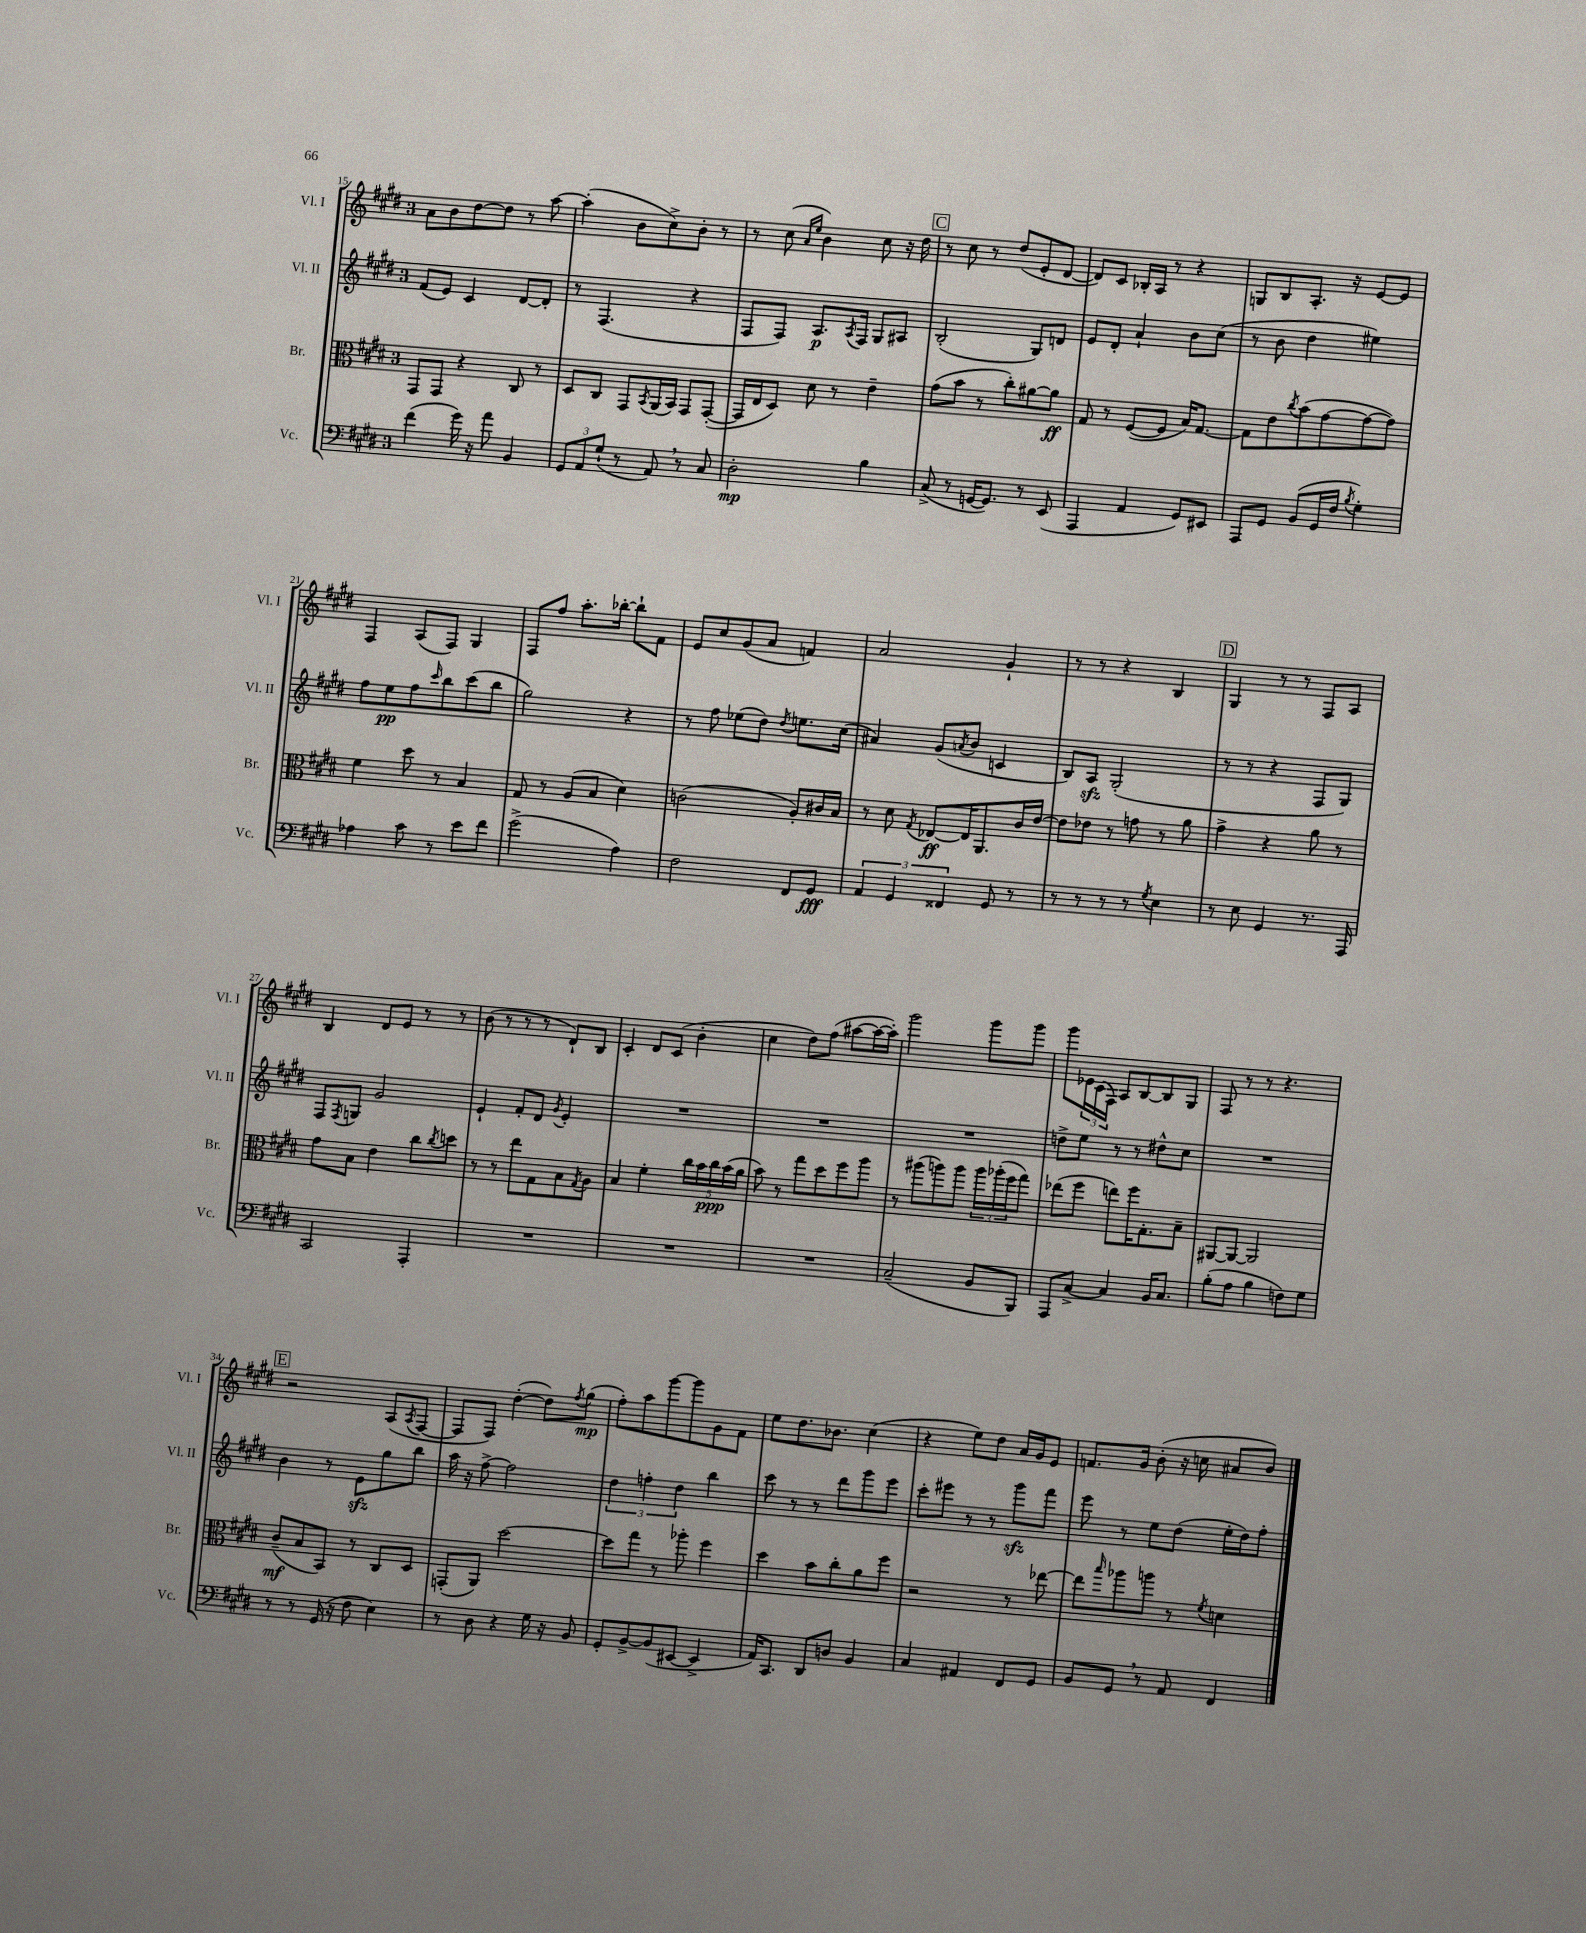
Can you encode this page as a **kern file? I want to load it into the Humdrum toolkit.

**kern	**dynam	**kern	**dynam	**kern	**dynam	**kern	**dynam
*part4	*part4	*part3	*part3	*part2	*part2	*part1	*part1
*staff4	*staff4	*staff3	*staff3	*staff2	*staff2	*staff1	*staff1
*I"Vc.	*	*I"Br.	*	*I"Vl. II	*	*I"Vl. I	*
*I'Vc.	*	*I'Br.	*	*I'Vl. II	*	*I'Vl. I	*
*clefF4	*	*clefC3	*	*clefG2	*	*clefG2	*
*k[f#c#g#d#]	*	*k[f#c#g#d#]	*	*k[f#c#g#d#]	*	*k[f#c#g#d#]	*
*M3/4	*	*M3/4	*	*M3/4	*	*M3/4	*
=15	=15	=15	=15	=15	=15	=15	=15
(4f#\	.	8GG#/L	.	(8f#/L	.	8a\L	.
.	.	8GG#/J	.	8e/J)	.	8b\	.
16g#\)	.	4r	.	4c#/	.	[8dd#\	.
16r	.	.	.	.	.	.	.
8a\	.	.	.	.	.	8dd#\J]	.
4BB/	.	8C#/	.	[8d#/L	.	8r	.
.	.	8r	.	8d#'/J]	.	[8aa\	.
=16	=16	=16	=16	=16	=16	=16	=16
12GG#/L	.	8D#/L	.	8r	.	(4aa'\]	.
12AA/	.	.	.	.	.	.	.
.	.	8C#/J	.	(4.F#/	.	.	.
(12G#`/J	.	.	.	.	.	.	.
8r	.	8GG#/L	.	.	.	8b\L	.
.	.	8qBB/	.	.	.	.	.
8AA,/)	.	(16AA/L	.	.	.	8cc#^\)	.
.	.	16BB/JJ)	.	.	.	.	.
8r	.	8GG#/L	.	4r	.	8b'\J	.
8C#/	.	([8GG#'/J	.	.	.	8r	.
=17	=17	=17	=17	=17	=17	=17	=17
2D#'\	mp	16GG#/LL]	.	8F#/L	.	8r	.
.	.	16E/J	.	.	.	.	.
.	.	8D#/J)	.	8F#/J)	.	(8cc#\	.
.	.	.	.	.	.	16qqa/LL	.
.	.	.	.	.	.	16qqee/JJ	.
.	.	8d#\	.	8.A/L	p	4b\)	.
.	.	8r	.	.	.	.	.
.	.	.	.	8qA/	.	.	.
.	.	.	.	16F#/Jk	.	.	.
4B\	.	4e~\	.	8G#/L	.	8cc#\	.
.	.	.	.	8A#X/J	.	16r	.
.	.	.	.	.	.	16dd#\	.
!!LO:REH:place=s1:t=C
=18	=18	=18	=18	=18	=18	=18	=18
(8C#^/	.	(8g#\L	.	(2B'/	.	8r	.
8r	.	8b\J	.	.	.	8cc#\	.
[16GGn/KL	.	8r	.	.	.	8r	.
8.GG/J])	.	.	.	.	.	.	.
.	.	8cc#'\L)	.	.	.	(8dd#/L	.
8r	.	[8a#X\	.	8G#/L)	.	8e'/	.
(8EE/	.	8a#\J]	ff	8dn/J	.	[8d#/J	.
=19	=19	=19	=19	=19	=19	=19	=19
4AAA/	.	8G#/	.	8e/L	.	8d#/L])	.
.	.	8r	.	8d#'/J	.	8c#/J	.
4AA/	.	([8F#/L	.	4a`/	.	16B-X'/LL	.
.	.	.	.	.	.	16A/JJ	.
.	.	8F#/J]	.	.	.	8r	.
8GG#/L)	.	16B/KL)	.	8b\L	.	4r	.
.	.	[8.G#/J	.	.	.	.	.
8EE#X/J	.	.	.	(8cc#\J	.	.	.
=20	=20	=20	=20	=20	=20	=20	=20
8AAA/L	.	8G#\L]	.	8r	.	8Gn/L	.
8GG#/J	.	8e\	.	8b\	.	8B/	.
.	.	8qcc#/	.	.	.	.	.
(8BB/L	.	(8b\	.	4dd#\	.	8.A'/J	.
16GG#/L	.	[8g#\	.	.	.	.	.
16F#/JJ	.	.	.	.	.	16r	.
8qB/	.	.	.	.	.	.	.
4G#'\)	.	8g#\_	.	4ee#X\)	.	[8e/L	.
.	.	8g#\J])	.	.	.	8e/J]	.
!!LO:LB:g=z
=21	=21	=21	=21	=21	=21	=21	=21
4A-X\	.	4f#\	.	8ff#\L	.	4F#/	.
.	.	.	.	8ee\	pp	.	.
8c#\	.	8dd#\	.	8ff#\	.	(8A/L	.
.	.	.	.	16qqccc#/	.	.	.
8r	.	8r	.	8bb\	.	8F#/J)	.
8e\L	.	4B/	.	(8ccc#\	.	4G#/	.
8f#\J	.	.	.	8bb\J	.	.	.
=22	=22	=22	=22	=22	=22	=22	=22
(2g#^\	.	8G#/	.	2gg#\)	.	8F#/L	.
.	.	8r	.	.	.	8ff#/J	.
.	.	(8A/L	.	.	.	8.aa'\L	.
.	.	8B/J	.	.	.	.	.
.	.	.	.	.	.	[16bb-X'\Jk	.
4A\)	.	4d#\)	.	4r	.	8bb-`\L]	.
.	.	.	.	.	.	8f#\J	.
=23	=23	=23	=23	=23	=23	=23	=23
2F#\	.	(2cn\	.	8r	.	8e/L	.
.	.	.	.	8ff#\	.	8cc#/	.
.	.	.	.	(8ee-X\L	.	(8g#/	.
.	.	.	.	8dd#\J)	.	8a/J	.
.	.	.	.	8qdd#/	.	.	.
8FF#/L	.	8A'/L)	.	8.een\L	.	4fn/)	.
8GG#/J	fff	16c#X/L	.	.	.	.	.
.	.	16B/JJ	.	(16cc#\Jk	.	.	.
=24	=24	=24	=24	=24	=24	=24	=24
6AA/	.	8r	.	4a#X/)	.	2a/	.
.	.	8d#\	.	.	.	.	.
6GG#/	.	.	.	.	.	.	.
.	.	8qG#/	.	.	.	.	.
.	.	[8E-X/L	ff	(8g#/L	.	.	.
6FF##X/	.	.	.	.	.	.	.
.	.	.	.	8qan/	.	.	.
.	.	16E-/K]	.	8b/J	.	.	.
.	.	8.AA/	.	.	.	.	.
8GG#/	.	.	.	4cn/	.	4g#`/	.
8r	.	16c#/L	.	.	.	.	.
.	.	[16e/JJ	.	.	.	.	.
=25	=25	=25	=25	=25	=25	=25	=25
8r	.	8e\L]	.	8B/L)	.	8r	.
8r	.	8e-X\J	.	8Azz/J	.	8r	.
8r	.	8r	.	(2G#'/	.	4r	.
8r	.	8gn\	.	.	.	.	.
8qG#/	.	.	.	.	.	.	.
4E\	.	8r	.	.	.	4B/	.
.	.	8a\	.	.	.	.	.
!!LO:REH:place=s1:t=D
=26	=26	=26	=26	=26	=26	=26	=26
8r	.	4g#^\	.	8r	.	4G#/	.
8E\	.	.	.	8r	.	.	.
4GG#/	.	4r	.	4r	.	8r	.
.	.	.	.	.	.	8r	.
8.r	.	8a\	.	8F#/L	.	8F#/L	.
.	.	8r	.	8G#/J)	.	8A/J	.
16AAA/	.	.	.	.	.	.	.
!!LO:LB:g=z
=27	=27	=27	=27	=27	=27	=27	=27
2CC#/	.	8g#\L	.	8F#/L	.	4B/	.
.	.	.	.	8qF#/	.	.	.
.	.	8B\J	.	8Gn/J	.	.	.
.	.	4e\	.	2g#/	.	8d#/L	.
.	.	.	.	.	.	8e/J	.
4AAA'/	.	8cc#\L	.	.	.	8r	.
.	.	8qcc#/	.	.	.	.	.
.	.	8ddn\J	.	.	.	8r	.
=28	=28	=28	=28	=28	=28	=28	=28
2.r	.	8r	.	4e`/	.	(8b\	.
.	.	8r	.	.	.	8r	.
.	.	8ee\L	.	8f#'/L	.	8r	.
.	.	8G#\	.	8d#/J	.	8r	.
.	.	.	.	8qg#/	.	.	.
.	.	8B\	.	4e'/	.	8d#`/L)	.
.	.	8qG#/	.	.	.	.	.
.	.	8A\J	.	.	.	8B/J	.
=29	=29	=29	=29	=29	=29	=29	=29
2.r	.	4B/	.	2.r	.	4c#'/	.
.	.	4f#'\	.	.	.	8d#/L	.
.	.	.	.	.	.	(8c#/J	.
.	.	20cc#\LL	.	.	.	4b'\	.
.	.	20b\	.	.	.	.	.
.	.	20cc#\	ppp	.	.	.	.
.	.	(20b\	.	.	.	.	.
.	.	20a\JJ	.	.	.	.	.
=30	=30	=30	=30	=30	=30	=30	=30
2.r	.	8b\)	.	2.r	.	4cc#\	.
.	.	8r	.	.	.	.	.
.	.	8gg#\L	.	.	.	8dd#\L)	.
.	.	8dd#\	.	.	.	(8ff#\J	.
.	.	8ff#\	.	.	.	[8aa#X\L	.
.	.	8aa\J	.	.	.	16aa#\L_	.
.	.	.	.	.	.	16aa#'\JJ])	.
=31	=31	=31	=31	=31	=31	=31	=31
(2C#~/	.	8r	.	2.r	.	2ggg#\	.
.	.	(8aa#X\L	.	.	.	.	.
.	.	8aan\)	.	.	.	.	.
.	.	8aa\J	.	.	.	.	.
8BB/L	.	24aa\LL	.	.	.	8ggg#\L	.
.	.	(24aa-X'\	.	.	.	.	.
.	.	24ff#\J	.	.	.	.	.
8BBB/J)	.	8gg#\J)	.	.	.	8ggg#\J	.
=32	=32	=32	=32	=32	=32	=32	=32
8AAA/L	.	(8ee-X\L	.	8ddn^\L	.	8ggg#\L	.
[8C#^/J	.	8ff#\J	.	8ee\J	.	24e-X\L	.
.	.	.	.	.	.	(24c#\	.
.	.	.	.	.	.	24F#\JJ)	.
4C#/]	.	8een\L)	.	8r	.	8A/L	.
.	.	16ff#\K	.	8r	.	[8B/	.
.	.	8.G#'\	.	.	.	.	.
16BB/KL	.	.	.	8dd#X^^\L	.	8B/]	.
8.C#/J	.	.	.	.	.	.	.
.	.	8B~\J	.	8cc#\J	.	8G#/J	.
=33	=33	=33	=33	=33	=33	=33	=33
(8B'\L	.	[8AA#X/L	.	2.r	.	8F#/	.
8A\J	.	8AA#/J_	.	.	.	8r	.
4B\	.	2AA#/]	.	.	.	8r	.
.	.	.	.	.	.	4.r	.
8Fn\L)	.	.	.	.	.	.	.
8G#\J	.	.	.	.	.	.	.
!!LO:LB:g=z
!!LO:REH:place=s1:t=E
=34	=34	=34	=34	=34	=34	=34	=34
8r	.	(8c#~/L	mf	4b\	.	2r	.
8r	.	8B/	.	.	.	.	.
(16GG#/	.	8BB/J)	.	8r	.	.	.
16r	.	.	.	.	.	.	.
8F#\	.	8r	.	8ezz\L	.	.	.
4E\)	.	8C#/L	.	8gg#\	.	(8A/L	.
.	.	.	.	.	.	8qA/	.
.	.	8D#/J	.	8bb\J	.	[8F#/J	.
=35	=35	=35	=35	=35	=35	=35	=35
8r	.	(8GGn'/L	.	16aa\	.	8F#/L]	.
.	.	.	.	16r	.	.	.
8D#\	.	8AA/J)	.	[8ff#^\	.	8F#/J)	.
4r	.	[2dd#\	.	2ff#\]	.	([4dd#'\	.
16G#\	.	.	.	.	.	8dd#\L])	.
16r	.	.	.	.	.	.	.
.	.	.	.	.	.	8qff#/	.
8BB/	.	.	.	.	.	(8gg#\J	mp
=36	=36	=36	=36	=36	=36	=36	=36
8GG#'/L	.	8dd#\L]	.	6dd#\	.	8ff#'\L)	.
[8BB^/	.	8gg#\J	.	.	.	8aa\	.
.	.	.	.	6ffn'\	.	.	.
(8BB/]	.	8r	.	.	.	[8ggg#\	.
.	.	.	.	6dd#\	.	.	.
[8EE#X/J	.	8aa-X'\	.	.	.	8ggg#\]	.
4EE#^/]	.	4ff#\	.	4bb\	.	8g#\	.
.	.	.	.	.	.	8f#\J	.
=37	=37	=37	=37	=37	=37	=37	=37
16AA/KL)	.	4dd#\	.	8ccc#\	.	8ee\L	.
8.CC#/J	.	.	.	.	.	.	.
.	.	.	.	8r	.	8.dd#\	.
8DD#/L	.	8b\L	.	8r	.	.	.
.	.	.	.	.	.	8.b-X\J	.
8Dn/J	.	8cc#'\	.	8ddd#\L	.	.	.
4BB/	.	8a\	.	8ggg#\	.	(4cc#\	.
.	.	8ff#\J	.	8eee\J	.	.	.
=38	=38	=38	=38	=38	=38	=38	=38
4C#/	.	2r	.	8ccc#'\L	.	4r	.
.	.	.	.	8eee#X\J	.	.	.
4AA#X/	.	.	.	8r	.	8ee\L)	.
.	.	.	.	8r	.	8dd#\J	.
8FF#/L	.	8r	.	8ggg#zz\L	.	16a/LL	.
.	.	.	.	.	.	16g#/J	.
8GG#/J	.	[8ee-X\	.	8fff#\J	.	8e/J	.
=39	=39	=39	=39	=39	=39	=39	=39
8BB/L	.	8ee-\L]	.	8eee\	.	8.fn/L	.
.	.	16qqbb/	.	.	.	.	.
8GG#,/J	.	8aa-X\	.	8r	.	.	.
.	.	.	.	.	.	16g#/Jk	.
8r	.	8aan\J	.	8ee\L	.	(8b'\	.
8AA/	.	8r	.	(8dd#\J	.	16r	.
.	.	.	.	.	.	16ccn\	.
.	.	8qf#/	.	.	.	.	.
4FF#/	.	4dn\	.	16ee'\LL	.	8a#X/L	.
.	.	.	.	16dd#\J)	.	.	.
.	.	.	.	8ff#'\J	.	8b/J)	.
==	==	==	==	==	==	==	==
*-	*-	*-	*-	*-	*-	*-	*-
